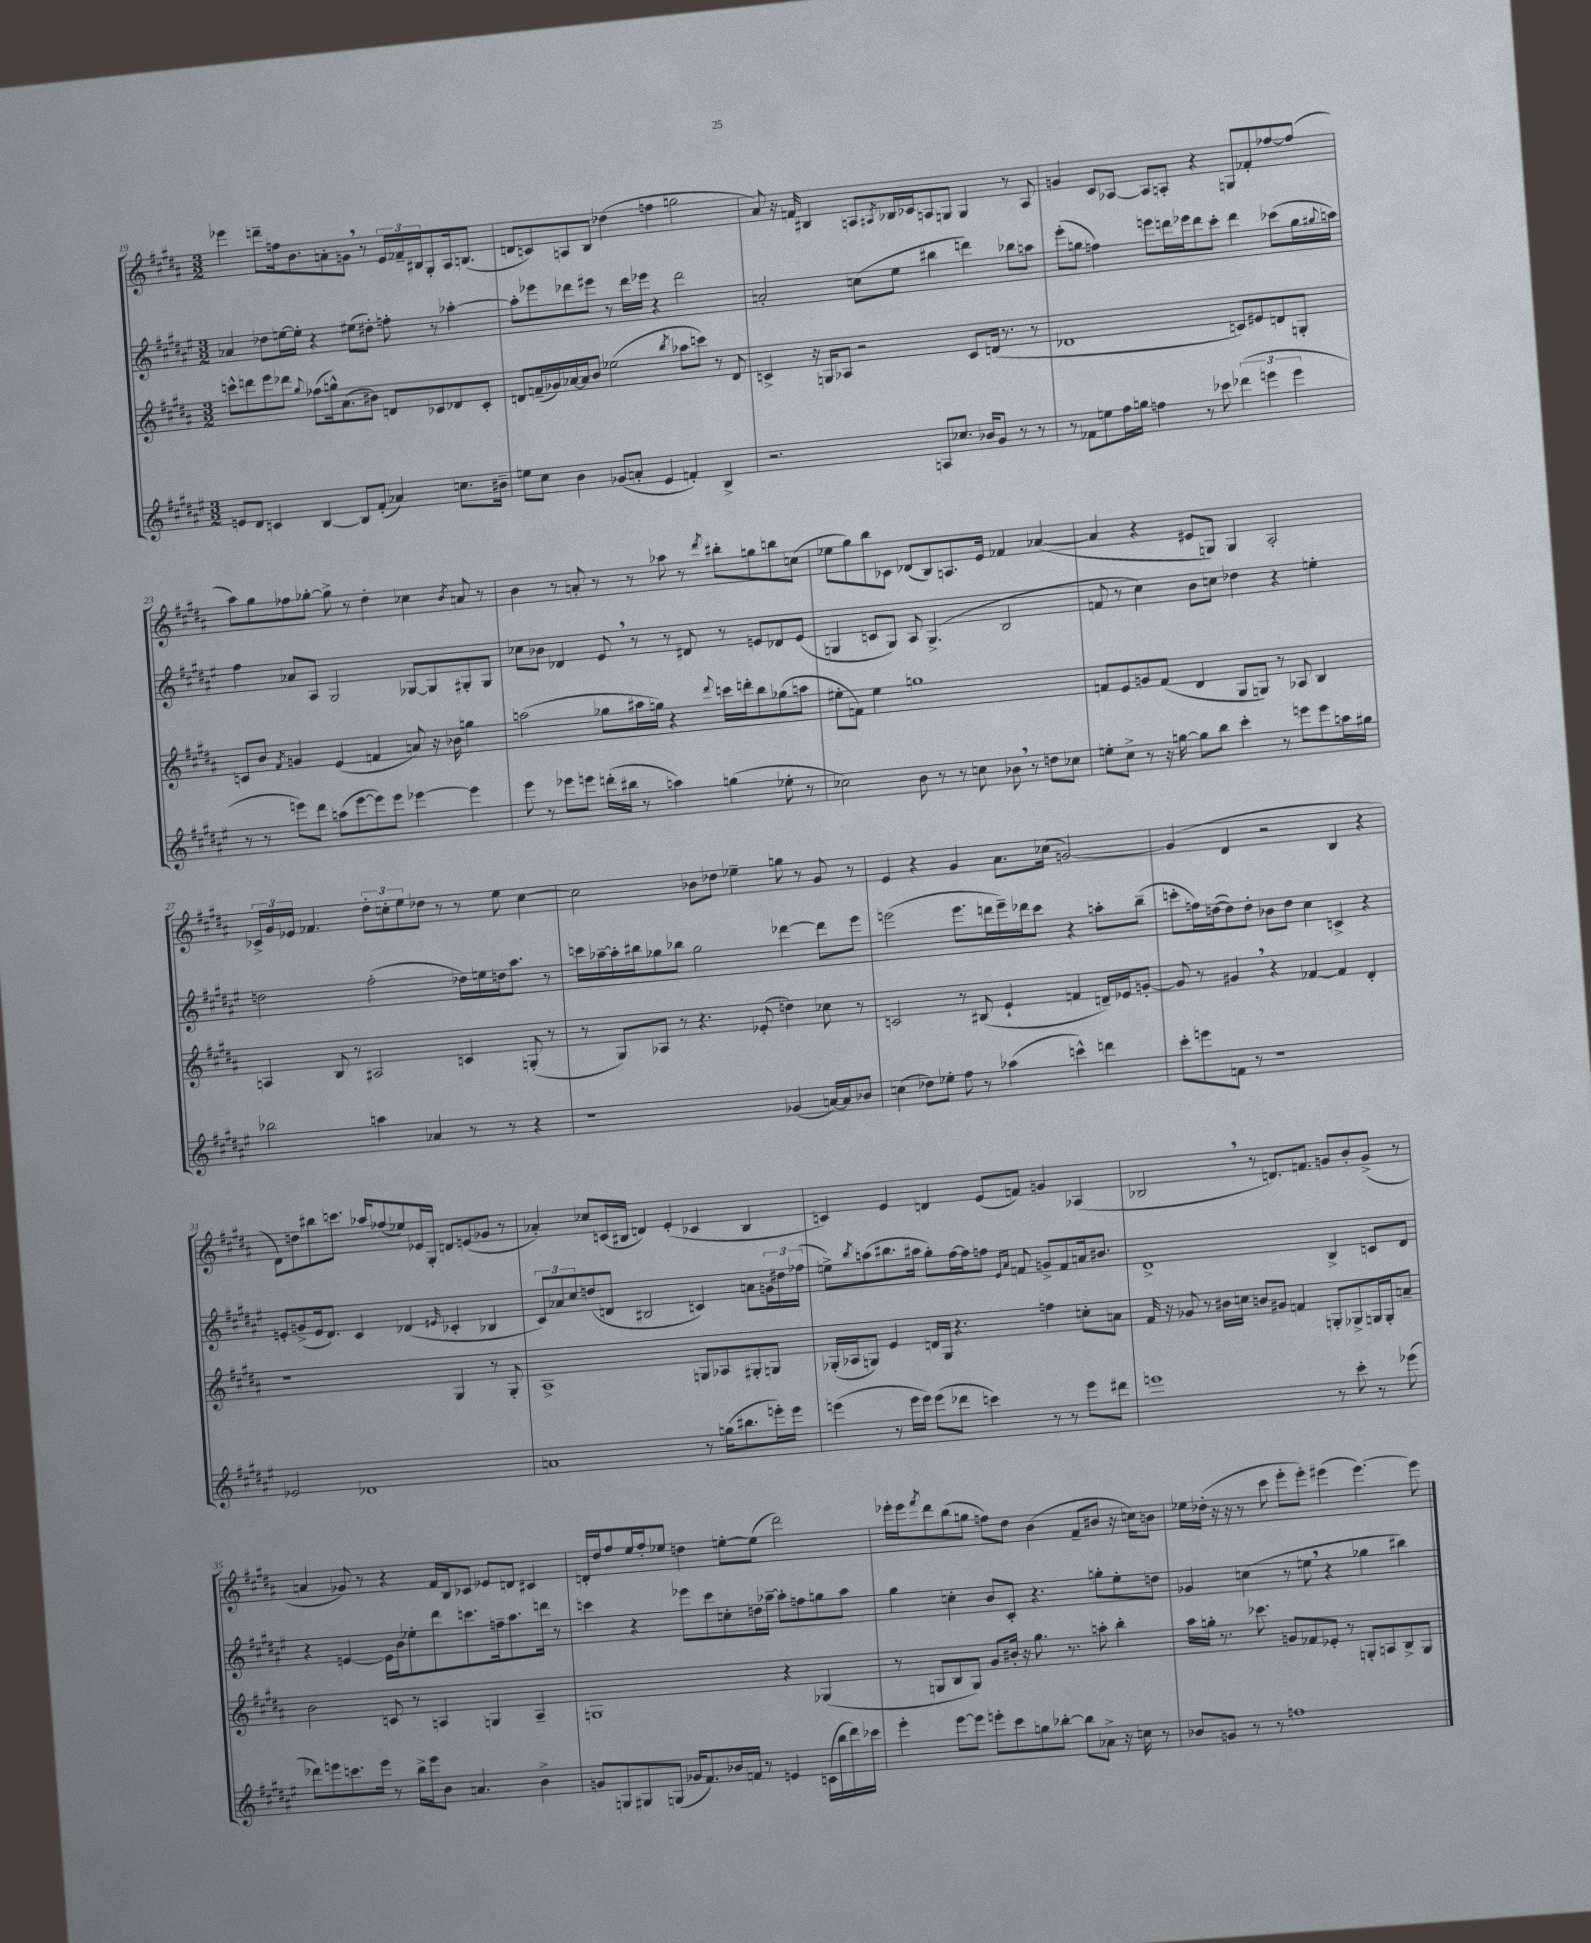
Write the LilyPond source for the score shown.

<<
\new StaffGroup <<
\new Staff = "s0" {
    \clef treble \key b \major \numericTimeSignature \time 3/2
    ees'''4 d'''8-- f''16 b'8. a'8-. g'8 \breathe r8 \tuplet 3/2 { e'16 fes'16-- bis16 } gis8-. ais16 b8.( |
    d'8 c'8) a8 b8 des''4( f''4 g''2 |
    ais'8) r16 f'16 bis4 a8 \acciaccatura { ais8 } bes16 ces'16 a8 g8 g4 r8 a8 |
    g'4 cis'8 aes8~ aes8 a8-. r4 g8 fes'8-. fes''8~ fes''8( |
    ais''8) gis''8 fes''8 ges''8~-. ges''8-> r8 dis''4-. ces''4 \acciaccatura { b'8 } a'8 r8 |
    b'4 r8 a'8-. r8 r8 aes''8 r8 \acciaccatura { dis'''8 } bis''8-. g''8 b''8 c''8( |
    ees''8 gis''8) b''8 ces'8 des'8( b8) a8. e'16 fes'4 aes'4~( |
    aes'4 r4 eis'8 g8) g4 ais2-. |
    \tuplet 3/2 { ces'16-> gis'16 ees'16 } fes'4. \tuplet 3/2 { dis''8-. c''8-. e''8 } des''8 r8 r8 e''8 c''4~ |
    c''2 bes'8 des''8 ees''4-- g''8 r8 gis'8 r8 |
    e'4 r4 gis'4 ais'8. ces''16( g'2~) |
    g'4( dis'4 r2 b4 r4 |
    dis'8) d''8 bis''8 c'''8. aes''16 fes''8( ees''8) ees'16 gis16-. d'8 e'8( ges'8 r8 |
    aes'4-.) ces''8 c'16( bis16 d'4) e'4-.( ces'4 bis4 |
    c'4) e'4 d'4 e'8( f'8) g'4 aes4( |
    bes2 \breathe r8 d'8.) f'8. g'8 b'8-. g'8->( r8 |
    a'4 ges'8) r8 r4 fis'16 b16 ces'8 ees'8 d'8 cis'4 |
    d'16-. dis''16 fis''8 e''16 fis''16-. ees''8 d''4 e''8~-. e''8( dis'''2) |
    ees'''16-. ees'''16 \acciaccatura { fis'''8 } dis'''8 b''8( g''8 f''8) dis''8 b'4( fis'8-- bis'8 r16 c''16) b'8 |
    ees''16 des''16-.( r16 r16 r8 cis'''8 e'''8-. e'''8-.) eis'''4( eis'''4.~) eis'''8 \bar "|." |
}
\new Staff = "s1" {
    \clef treble \key fis \major \numericTimeSignature \time 3/2
    aes'4 des''8 e''16~ e''16-. r4 eis''8( dis''8-.) f''8-. r8 aes''4~-. |
    aes''8-. ees'''8 des'''8 eis'''8 r8 des'''16 ees'''16 r4 des'''2 |
    a'2-. c''8( eis''8 bis''4 d'''4) bes''8 a''8 |
    eis'''8-.( g''8 f''4) e'''8 d'''16 ees'''16 d'''8 cis'''8-. d'''4 ces'''8( g''16 \appoggiatura { gis''8 } a''16) |
    fis''4 aes'8 ais8 gis2 ges8~ ges8 gis8-. gis8 |
    ces''8 bes'8 des'4 eis'8 \breathe r8 r8 dis'8 r8 e'8 des'8 e'8( |
    g4 c'8 g8) ais8 g4.->( b2 |
    f'8 r8 cis''4) b'8 c''8 des''4 r4 e''4-. |
    d''2 fis''2-.( des''16) e''16 d''16 ais''8. r8 |
    c'''16 aes''16~-- aes''16-. bis''16 ges''8 bes''8 ges''2 des'''4~ des'''8 eis'''8 |
    e'''2( e'''8. d'''16 e'''16--) des'''16 cis'''8 r4 a''8-. b''8--( |
    c'''8-. f''16) d''16~( d''8) d''8-. bes'8 d''8 cis''4 c'4-> r4 |
    e'8-. g'8->( e'16 dis'8.) cis'4 des'4( \grace { eis'16 } ces'4-. bes4 |
    \tuplet 3/2 { cis'8) aes'8 cis''8 } d''8( d'8 bis2 c'4) a'8 \tuplet 3/2 { g'16 dis''16 fes''16( } |
    e''8->) \acciaccatura { b''8 } a''8( bis''8. ais''16 gis''8-.) fis''16~ fis''16 f''8 \grace { eis'16 ais'16 } f'8 g'8-> f'8 a'16 bis'8. |
    dis'1-> b4-> c'8 dis'8 |
    r4 e'4~ e'16 b'16 ees''8-. dis'''8 c'''8. f''16-- ais''8. d'''16 r8 |
    c'''4 r4 ees'''8 c'''8 c''8-. d''16 aes''16~-- aes''8-. f''8 g''8 aes''8 |
    gis''4 c''4-. b'8 cis'8-. r4. g''8-. eis''8-. d''8 |
    ges'4 c''4( r8 e''8 \breathe r4 ges''4 bis''4) \bar "|." |
}
\new Staff = "s2" {
    \clef treble \key b \major \numericTimeSignature \time 3/2
    c'''8-^ d'''8 e'''8 des'''8 \appoggiatura { gis''8 } fes''8( g''16-^) ais'8.( bis'8) d'8 ces'8 des'8 ces'8-. |
    d'8 f'16--( ges'16) aes'16~ aes'16 b'8 ees''2( \acciaccatura { b''8 } aes''8 c'''8) r8 d'8 |
    c'4-> r16 g16 aes8 r2 c'8 d'16( r8. r8 |
    des'1 c'8) eis'8 d'8 g8-. |
    c'8 b'8 \acciaccatura { fis'8 } g'4 e'4( f'4 a'8) r16 bes'16 g''4 |
    a''2( ges''8 ais''16 g''16) r4 \appoggiatura { dis'''8 } c'''16 d'''16-. b''8 ges''8( a''8 |
    eis''8-. f'8) eis''4 g''1 |
    f'8 e'8 g'8 f'8( dis'4 gis8 g8) r8 aes8 b4 |
    a4 b8 r8 ais2 c'4 g8-.( r8 |
    r8 gis8) aes8 r8 r4. ees'8-.( d''4) ces''8 r8 |
    c'2 r8 bis8( e'4-! f'4 d'16--) ees'16 g'8~-. |
    g'8 r8 gis'4 \breathe r4 fes'4~ fes'4 dis'4-. |
    r1 gis4 r8 gis8-. |
    ais1-> g8 aes8 gis8-. g8 |
    ges16-.( aes16 g8) e'4 d'16 g16 r4. f''4 c''8-. a'8 |
    fis'16 r16 ges'8 r8 bis'16 c''16 b'8 gis'8 f'4 g8-. ges8-> g16 g16-. a'8-- |
    b'2 c'8 r8 a4 g4 a4-- |
    g1 r4 ges4( |
    r8 g8 b8 g8) gis'8 bis'16-. r16 gis''8. r8. a''8-. b''4-. |
    ais''16 g''16-. r8. ces'''8. g'8 fes'8 ees'8-. r8 g8-. a8 b8-> g8 \bar "|." |
}
\new Staff = "s3" {
    \clef treble \key fis \major \numericTimeSignature \time 3/2
    e'8 dis'8 c'4 b4~ b8 fis'8-.( aes'4) c''8. bis'16-- |
    e''8 cis''8 b'4 ges'8( a'8-. eis'4 f'4-.) b4-> |
    r2. a8 ces''8. bes'16 gis'8 r8 r8 |
    r8 fes'8 e''8 fis''16 g''16 f''4 r8 ces'''8 \tuplet 3/2 { des'''4( e'''4 e'''4 } |
    r8 r8 e'''8) dis'''8 a''8( e'''8~ e'''8) e'''8 ees'''4~ ees'''4 |
    eis'''8 r8 ees'''8 e'''8 d'''16-.( bis''16 r8 a''4) g''4( ees''8-. r8 |
    ces''2) b'8 r8 r8 c''8 bes'8 \breathe r8 d''8 ces''8 |
    e''8-. cis''8-> r8 r16 g''16~ g''8 b''8 cis'''4-. r8 e'''8 e'''8 a''16 gis''16 |
    bes''2 a''4 aes'4 r8 r8 r4 |
    r1 ges'4( a'16~) a'16 bes'8 |
    c''4( des''8) ees''8-. fis''8 r8 aes''4( c'''4-^) d'''4 |
    cis'''8-. e'''8 f'8 r8 r1 |
    ees'2 des'1 |
    a'1 r8 g''16( bis''8. e'''16-.) e'''16 |
    e'''4( r8 e'''16 e'''16) e'''8( des'''8 c'''4) r8 r8 e'''8 dis'''8 |
    e'''1 r8 cis'''8-. r8 ees'''8( |
    des'''8) e'''8 c'''8. e'''16 r8 b''16-> e'''16 b'8 a'4. b'4-> |
    g'8 g8 gis8 g8( ges'16 fis'8.) bes'16 f'16 r8 e'4 c'16( b''16 dis'''16) ces'''16 |
    eis'''4-. eis'''8~ eis'''8 e'''8-. cis'''8 g''8 bes''8~-. bes''8 aes'8-> r16 c''16 r8 |
    bes'8 g'8 r8 r8 f''1 \bar "|." |
}
>>
>>
\layout { \context { \Score currentBarNumber = #19 } }
